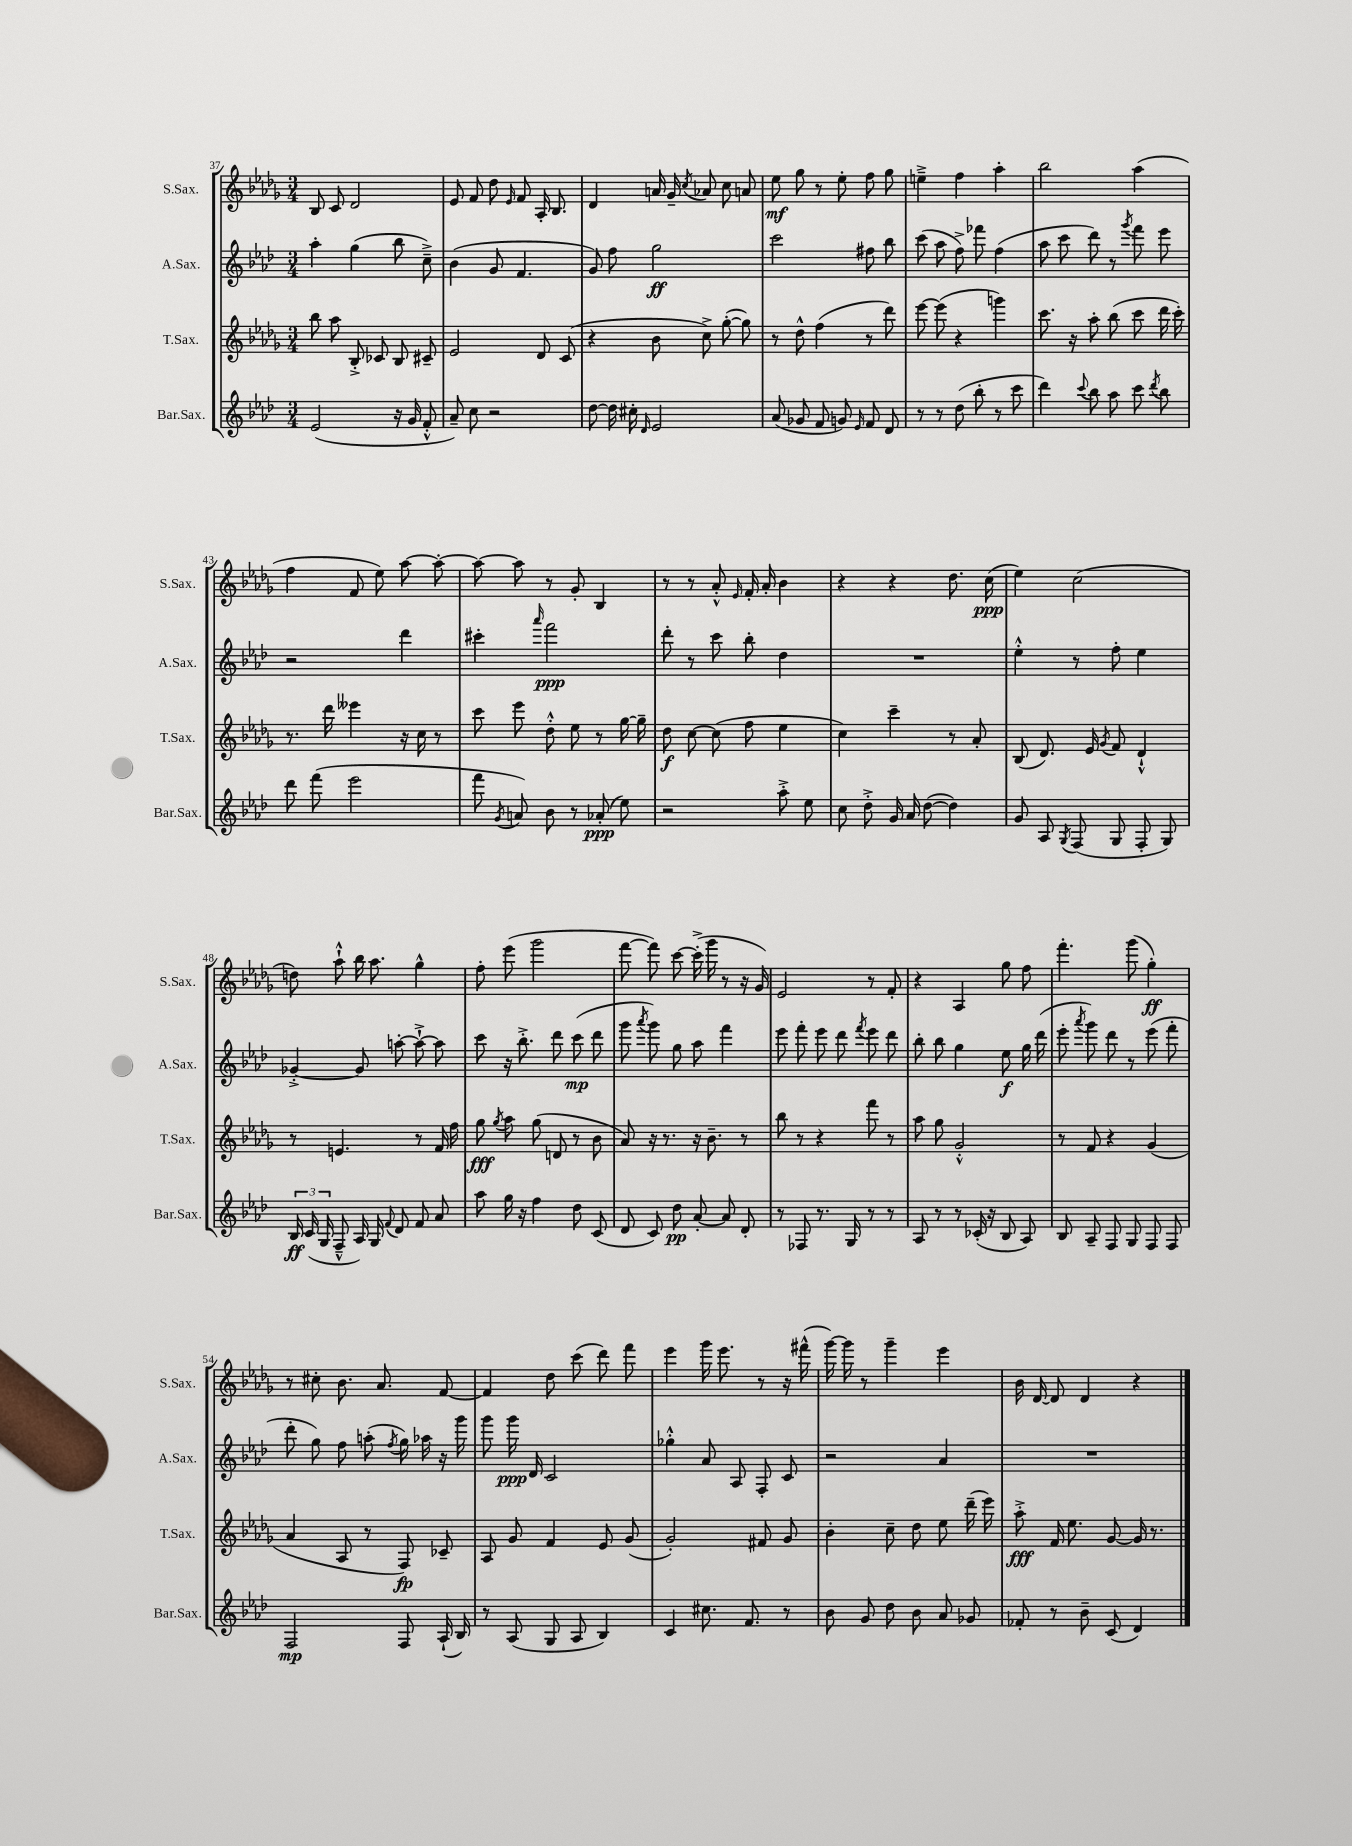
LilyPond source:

<<
\new StaffGroup <<
\new Staff = "s0" \with { instrumentName = "S.Sax." shortInstrumentName = "S.Sax." } {
    \clef treble \key des \major \numericTimeSignature \time 3/4
    \autoBeamOff bes8 c'8 des'2 |
    ees'8 f'8 des''8 \grace { ees'16 } f'8 aes16-. bes8. |
    des'4 a'16 ges'16-- \acciaccatura { c''8 } aes'8 c''8 a'8 |
    ees''8\mf ges''8 r8 ees''8-. f''8 ges''8 |
    e''4---> f''4 aes''4-. |
    bes''2 aes''4( |
    f''4 f'8 ees''8) aes''8~ aes''8~-. |
    aes''8~ aes''8 r8 ges'8-. bes4 |
    r8 r8 aes'8-.-^ \grace { ees'16 } f'16-. aes'16-. bes'4 |
    r4 r4 des''8. c''16\ppp( |
    ees''4) c''2( |
    d''8) aes''8-!-^ bes''16 aes''8. ges''4-^ |
    f''8-. ees'''8( ges'''2 |
    f'''8~ f'''8) c'''8~ c'''16-.->( ges'''16 r8 r16 ges'16) |
    ees'2 r8 f'8-. |
    r4 aes4 ges''8 f''8 |
    f'''4.-. ges'''8( ges''4-.\ff) |
    r8 cis''8-. bes'8. aes'8. f'8~ |
    f'4 des''8 c'''8( des'''8) f'''8 |
    ees'''4 ges'''16 ees'''8. r8 r16 fis'''16-^( |
    ges'''16~) ges'''16 r8 ges'''4-- ees'''4 |
    bes'16 des'16~ des'8 des'4 r4 \bar "|." |
}
\new Staff = "s1" \with { instrumentName = "A.Sax." shortInstrumentName = "A.Sax." } {
    \clef treble \key aes \major \numericTimeSignature \time 3/4
    \autoBeamOff aes''4-. g''4( bes''8 c''8--->) |
    bes'4( g'8 f'4. |
    g'8) f''8 g''2\ff |
    c'''2 fis''8 bes''8 |
    c'''8( aes''8 f''8->) fes'''8 f''4( |
    aes''8 c'''8 des'''8) r8 \acciaccatura { g'''8 } f'''8 ees'''8 |
    r2 des'''4 |
    cis'''4-. \grace { aes'''16 } f'''2\ppp |
    des'''8-. r8 c'''8 bes''8-. des''4 |
    R2. |
    ees''4-.-^ r8 f''8-. ees''4 |
    ges'4~-.-> ges'8 a''8~-. a''8~-!-> a''8 |
    c'''8 r16 bes''8.-.-> des'''8 c'''8\mp( des'''8 |
    g'''8 \acciaccatura { aes'''8 } g'''8) g''8 aes''8 f'''4 |
    ees'''8 f'''8-. ees'''8 des'''8 \acciaccatura { f'''8 } ees'''8 des'''8 |
    bes''8-. bes''8 g''4 ees''8\f g''16 des'''16( |
    ees'''8-. \acciaccatura { aes'''8 } g'''8) des'''8 r8 ees'''8( f'''8-. |
    des'''8-. g''8) f''8 a''8-.( \acciaccatura { f''8 } g''16) aes''16 r16 g'''16 |
    g'''8 g'''16\ppp des'16 c'2 |
    ges''4-.-^ aes'8 aes8 f8-. c'8 |
    r2 aes'4 |
    R2. \bar "|." |
}
\new Staff = "s2" \with { instrumentName = "T.Sax." shortInstrumentName = "T.Sax." } {
    \clef treble \key des \major \numericTimeSignature \time 3/4
    \autoBeamOff bes''8 aes''8 bes8-.-> ces'8 bes8 cis'8-- |
    ees'2 des'8 c'8( |
    r4 bes'8 c''8->) ges''8~-.( ges''8) |
    r8 des''8-^ f''4( r8 des'''8) |
    ees'''8~ ees'''8( r4 g'''4) |
    c'''8. r16 aes''8-. bes''8( c'''8 des'''16 c'''16-.) |
    r8. des'''16 eeses'''4 r16 c''16 r8 |
    c'''8 ees'''8 des''8-.-^ ees''8 r8 ges''16~ ges''16-- |
    des''8\f c''8~ c''8( f''8 ees''4 |
    c''4) c'''4-- r8 aes'8-. |
    bes8( des'8.) ees'16 \acciaccatura { ges'8 } f'8 des'4-!-^ |
    r8 e'4. r8 f'16 f''16 |
    ges''8\fff \acciaccatura { ges''8 } aes''8 ges''8( d'8 r8 bes'8 |
    aes'8) r16 r8. r16 bes'8.-- r8 |
    bes''8 r8 r4 f'''8 r8 |
    aes''8 ges''8 ges'2-.-^ |
    r8 f'8 r4 ges'4( |
    aes'4 aes8 r8 f8\fp) ces'8-- |
    aes8 ges'8 f'4 ees'8 ges'8( |
    ges'2-.) fis'8 ges'8 |
    bes'4-. c''8-- des''8 ees''8 des'''16--( ees'''16) |
    aes''8-.->\fff f'16 ees''8. ges'8~ ges'16 r8. \bar "|." |
}
\new Staff = "s3" \with { instrumentName = "Bar.Sax." shortInstrumentName = "Bar.Sax." } {
    \clef treble \key aes \major \numericTimeSignature \time 3/4
    \autoBeamOff ees'2( r16 g'16 f'8-.-^ |
    aes'8--) c''8 r2 |
    des''8~ des''16 cis''16-. \grace { des'16 } ees'2 |
    aes'8( ges'8 f'8 g'8) \grace { ees'16 } f'8 des'8 |
    r8 r8 des''8( bes''8-. r8 c'''8 |
    des'''4) \appoggiatura { c'''8 } bes''8 aes''8 c'''8 \acciaccatura { des'''8 } bes''8 |
    des'''8 f'''8( ees'''2 |
    f'''8 \acciaccatura { g'8 } a'8) bes'8 r8 aes'8-.\ppp( ees''8) |
    r2 aes''8-.-> ees''8 |
    c''8 des''8-.-> g'16 aes'16 des''8~( des''4) |
    g'8 aes8 \acciaccatura { g8 } f8( g8 f8-. g8) |
    \tuplet 3/2 { bes16\ff c'16( g16 } f8---^ aes16) g16 \appoggiatura { f'8 } des'8 f'8 aes'8 |
    aes''8 g''16 r16 f''4 des''8 c'8( |
    des'8 c'8) des''8\pp aes'8~-. aes'8 des'8-. |
    r8 fes8 r8. g16 r8 r8 |
    aes8 r8 r8 ces'16-.( r16 bes8 aes8) |
    bes8 aes8-- f8 g8 f8 f8 |
    f2\mp f8 aes16-!( bes16) |
    r8 aes8( g8 aes8 bes4) |
    c'4 cis''8. f'8. r8 |
    bes'8 g'8 des''8 bes'8 aes'8 ges'8 |
    fes'8-. r8 bes'8-- c'8( des'4) \bar "|." |
}
>>
>>
\layout { \context { \Score currentBarNumber = #37 } }
